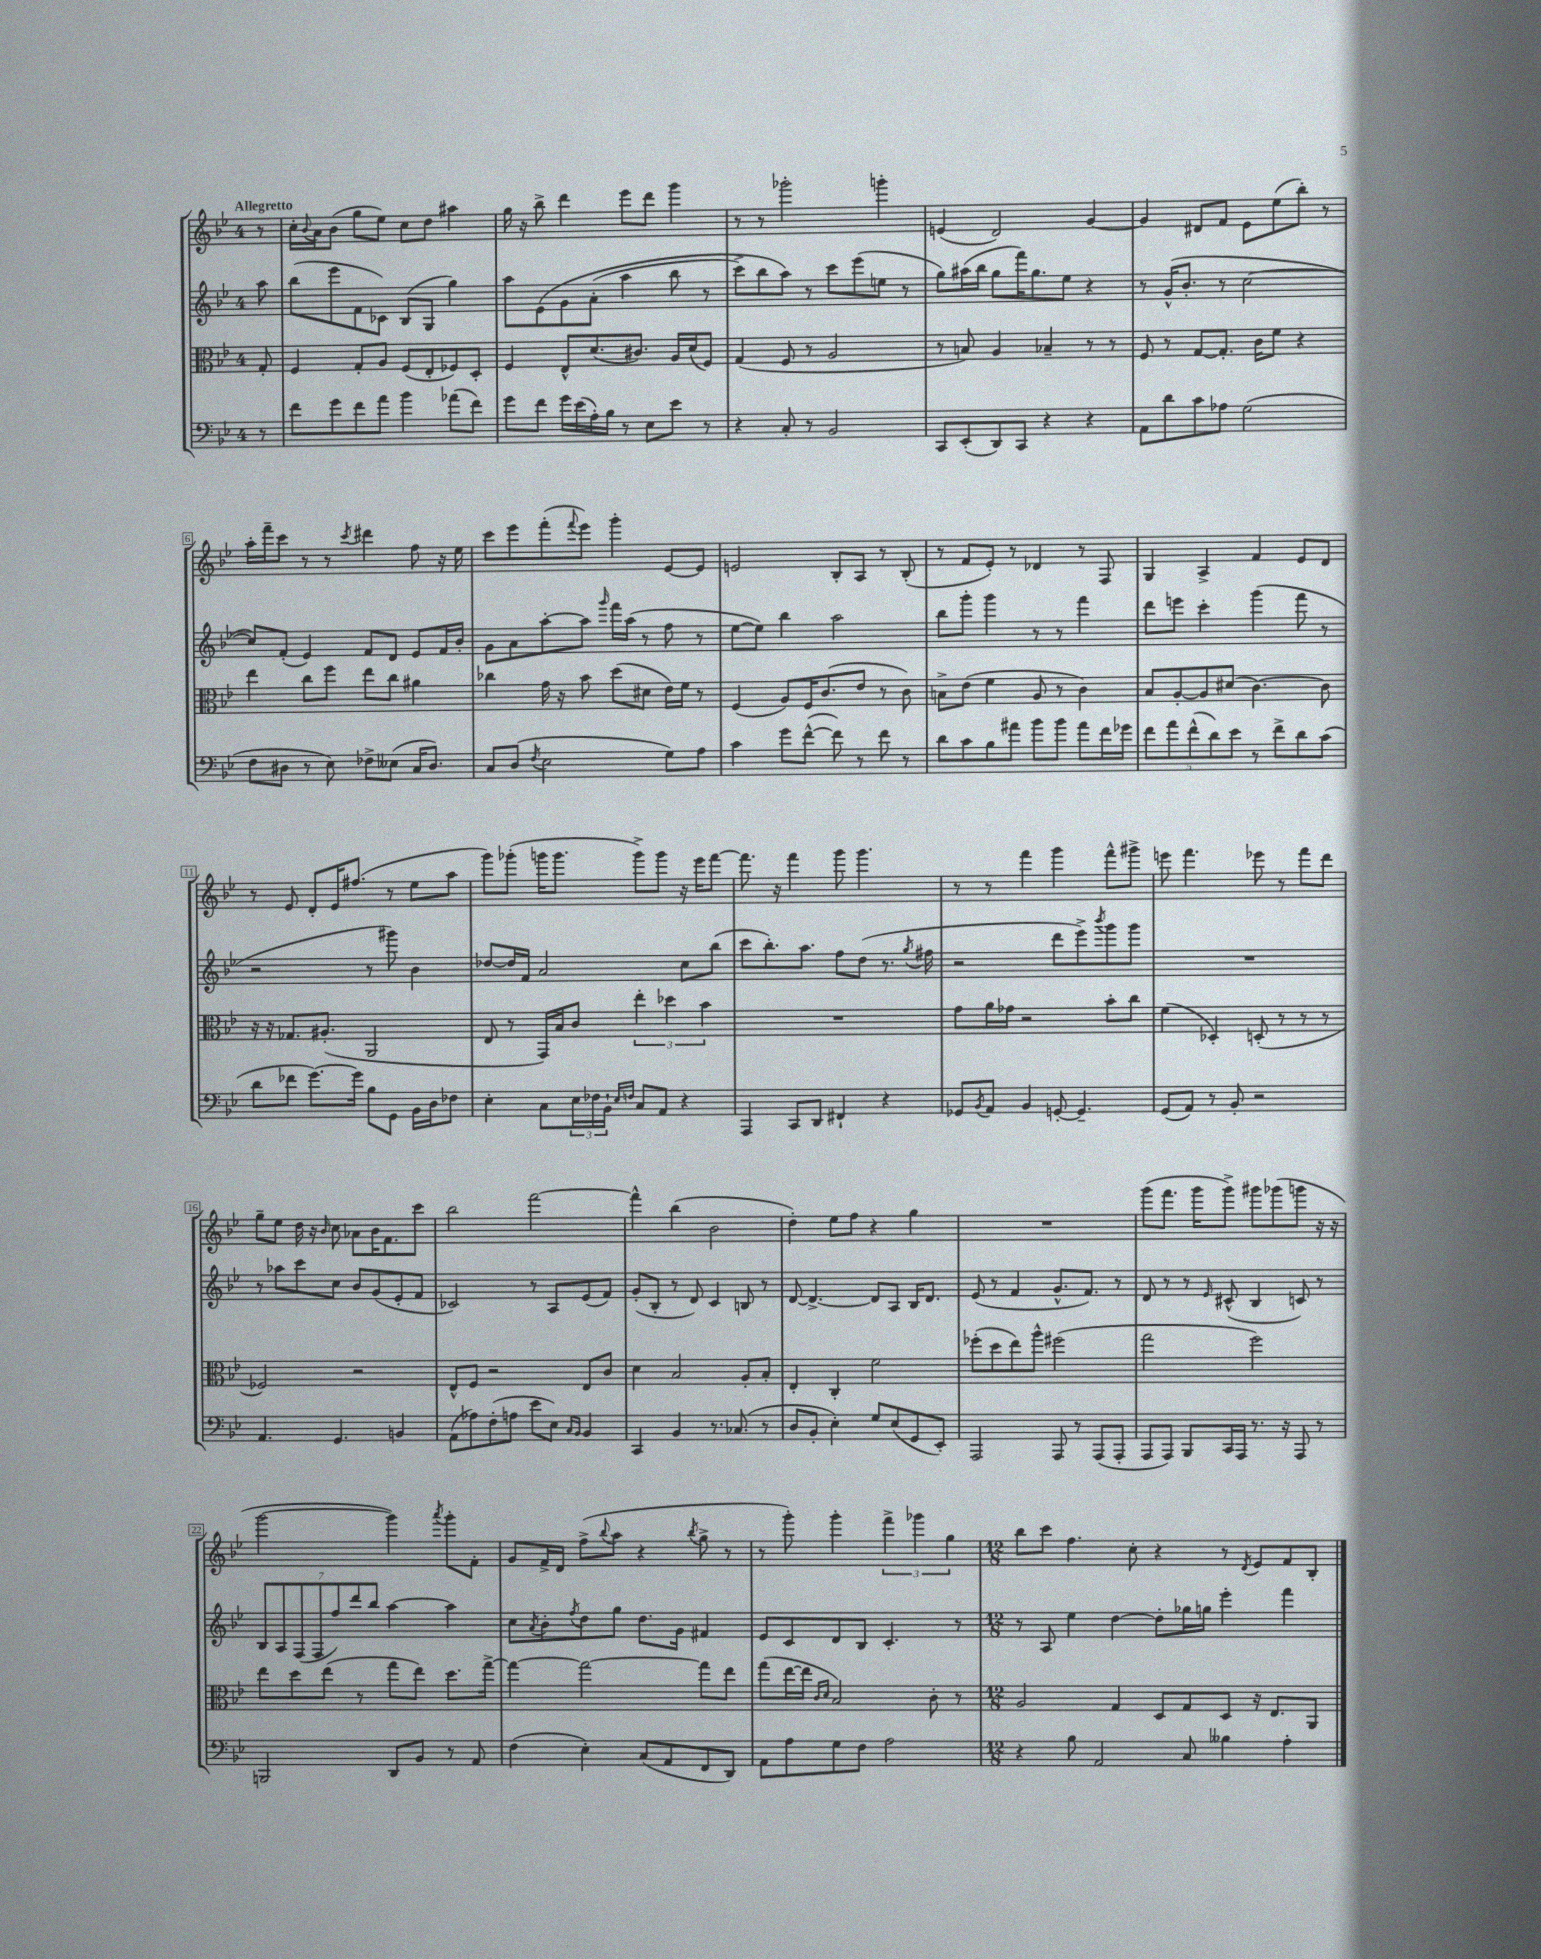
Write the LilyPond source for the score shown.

<<
\new StaffGroup <<
\new Staff = "s0" {
    \clef treble \key bes \major \once \override Staff.TimeSignature.style = #'single-digit \time 4/4 \partial 8 \tempo "Allegretto"
    r8 |
    c''16-. \appoggiatura { bes'8 } a'16 bes'8( g''8 ees''8) c''8 d''8 ais''4 |
    g''16 r16 bes''8-> d'''4 ees'''8 d'''8 g'''4 |
    r8 r8 ges'''2-. g'''4-. |
    e'4( d'2) g'4~ |
    g'4 dis'8 f'8 ees'8 ees''8( bes''8-.) r8 |
    a''16-. f'''16-- c'''8 r8 r8 \acciaccatura { c'''8 } dis'''4 f''8 r16 ees''16 |
    c'''8 ees'''8 f'''8-.( \appoggiatura { f'''8 } ees'''8) g'''4-. ees'8~ ees'8 |
    e'2 bes8-. a8 r8 bes8-.( |
    r8 f'8 ees'8-.) r8 des'4 r8 f8 |
    g4 a4-> f'4 ees'8 d'8 |
    r8 ees'8 d'8-. ees'16 fis''8.( r8 ees''8 a''8 |
    g'''8) ges'''8-.( g'''16 g'''8. g'''8->) g'''8 r16 ees'''16 f'''8~ |
    f'''8. r16 f'''4 g'''8 g'''4. |
    r8 r8 f'''4 g'''4 f'''8-^ gis'''8-> |
    e'''8 f'''4. ees'''8 r8 f'''8 d'''8 |
    g''8-- ees''8 d''16 r16 \grace { bes'16 } c''8 aes'8 bes'16 f'8. c'''8 |
    bes''2 f'''2~ |
    f'''4-^ bes''4( bes'2 |
    d''4-.) ees''8 f''8 r4 g''4 |
    R1 |
    g'''8( f'''8. g'''16 g'''8->) gis'''8 ges'''8( g'''8 r16 r16 |
    g'''2~ g'''4) \acciaccatura { a'''8 } g'''8-. f'8-. |
    g'8 f'16-> d'16 f''8->( \appoggiatura { bes''8 } a''8 r4 \acciaccatura { bes''8 } g''8-> r8 |
    r8 g'''8-.) g'''4-. \tuplet 3/2 { f'''4-> ges'''4 g''4 } |
    \numericTimeSignature \time 12/8 bes''8 c'''8 f''4. c''8-. r4 r8 \acciaccatura { d'8 } ees'8 f'8 bes8-. \bar "|." |
}
\new Staff = "s1" {
    \clef treble \key bes \major \once \override Staff.TimeSignature.style = #'single-digit \time 4/4 \partial 8
    a''8 |
    bes''8( ees'''8 f'8 ces'8) bes8( g8 g''4) |
    a''8 ees'8\( g'8 a'8-.( a''4 bes''8 r8 |
    c'''8->) bes''8 a''8\) r8 c'''8 ees'''8( e''8 r8 |
    g''8) ais''16( bes''16 g''8 f'''16) g''8. ees''8 r4 |
    r8 g'16-^( bes'8.-. r8 c''2~ |
    c''8) f'8-.( ees'4) f'8 d'8 ees'8 f'16 bes'16-. |
    g'8 a'8 a''8~-. a''8 \grace { g'''16 } f'''16 a''16( r8 f''8 r8 |
    ees''8~ ees''8) bes''4 a''2 |
    bes''8 g'''8-. g'''4 r8 r8 f'''4 |
    d'''8 e'''8 c'''4-. g'''4( f'''8 r8 |
    r2 r8 gis'''8) bes'4 |
    des''8~ des''16 f'16 a'2 c''8 bes''8( |
    c'''8 bes''8.-.) a''8. f''8 d''8( r8. \acciaccatura { g''8 } fis''16 |
    r2 d'''8 ees'''8->) \acciaccatura { bes'''8 } g'''8 g'''8 |
    R1 |
    r8 aes''8 c'''8 c''8 bes'8 g'8( ees'8-. f'8 |
    ces'2) r8 a8 ees'8( f'8) |
    g'8-.( bes8-. r8 d'8) c'4 b8 r8 |
    d'8~ d'4.~-> d'8 a8 bes16 d'8. |
    ees'8( r8 f'4 g'8.-^ f'8.) r8 |
    d'8 r8 r8 \grace { ees'16 } cis'8-^( bes4 c'8) r8 |
    \tuplet 7/4 { bes8 a8 f8( f8 f''8) d'''8 bes''8 } a''4~ a''4 |
    c''8 \acciaccatura { a'8 } bes'8-. \acciaccatura { f''8 } d''8 g''8 d''8. g'16 fis'4 |
    ees'8 c'8 d'8 bes8 c'4.-. r8 |
    \numericTimeSignature \time 12/8 r8 a8 ees''4 d''4~ d''8-. ges''16 g''16 ees'''4-. f'''4 \bar "|." |
}
\new Staff = "s2" {
    \clef alto \key bes \major \once \override Staff.TimeSignature.style = #'single-digit \time 4/4 \partial 8
    g8-. |
    f4 g8-. a8 f8( ees8-. fes8) d8-. |
    f4 ees8-^ d'8.( cis'8.) a16 d'16( f8) |
    g4( f8 r8 a2 |
    r8 b8) a4 bes4-- r8 r8 |
    f8 r8 g8~ g8.-. c'16 f'8 r4 |
    ees''4 c''8 f''8 ees''8 c''8 ais'4 |
    ces''4 g'16 r16 bes'8 d''8( dis'8 ees'16) f'16 r8 |
    f4( a8) f16 c'8.( ees'8 r8 c'8) |
    b8-> ees'8( f'4 a8 r8 c'4) |
    bes8 a8~-. a8 dis'8( c'4.~) c'8 |
    r16 r16 ges8. ais8.-.( a,2 |
    ees8 r8 g,16) bes16 c'8 \tuplet 3/2 { ees''4-. des''4 bes'4 } |
    R1 |
    g'8 a'16 ges'16 r2 bes'8-. c''8 |
    f'4( des4-.) d8-.( r8 r8 r8 |
    fes2) r2 |
    ees8-^ f8 r2 ees8 c'8 |
    d'4 bes2 a8-. bes8-. |
    ees4-. c4-. f'2 |
    fes''8-.( d''8 ees''8) a''8-^ fis''2( |
    g''2 f''2) |
    ees''8 d''8 ees''8( r8 g''8 ees''8) d''8. g''16~-> |
    g''4~ g''2~ g''8 ees''8 |
    g''8( ees''16~ ees''16 \grace { c'16 d'16 } bes2) c'8-. r8 |
    \numericTimeSignature \time 12/8 a2 g4 d8 g8 d8 r16 ees8. a,8 \bar "|." |
}
\new Staff = "s3" {
    \clef bass \key bes \major \once \override Staff.TimeSignature.style = #'single-digit \time 4/4 \partial 8
    r8 |
    f'8 g'8 f'8 a'8 bes'4 aes'8( f'8) |
    g'8 f'8 g'16 ees'16( a16-.) bes16 r8 ees8 ees'8 r8 |
    r4 c8-. r8 bes,2 |
    c,8 ees,8-.( d,8) c,8 r4 r4 |
    a,8 d'8 c'8 aes8 g2( |
    f8 dis8 r8 ees8) fes8-> eeses8( c16 dis8.) |
    c8 d8( \acciaccatura { f8 } ees2 g8) a8 |
    c'4 g'8 f'8~-^( f'8) r8 f'8 r8 |
    d'8 c'8 bes8 ais'8 bes'8 bes'8 ais'8 f'16 ges'16 |
    \tuplet 5/4 { f'8 a'8 f'8-^( d'8) ees'8 } r8 f'8-> d'8 c'8( |
    d'8 fes'8 g'8.~) g'16 bes8 g,8 bes,16 d16 fes8 |
    ees4-. c8 \tuplet 3/2 { ees16 fes16 bes,16-! } \grace { ees16 f16 } c8 a,8 r4 |
    a,,4 c,8 d,8 fis,4-! r4 |
    ges,8 \acciaccatura { bes,8 } a,8 bes,4 g,8~-. g,4.-- |
    g,8( a,8) r8 bes,8-. r2 |
    a,4. g,4. b,4 |
    a,8( aes8) f8-.( a8 ees'8 ees8) \grace { c16 bes,16 } bes,4 |
    c,4 bes,4 r8. ces8.( r8 |
    d8 bes,8-. ees4-.) g8 ees8( g,8 ees,8-.) |
    a,,2 a,,8 r8 a,,8( a,,8-. |
    a,,8 a,,8) bes,,8 c,16 a,,16 r8. r16 a,,8 r8 |
    b,,2 d,8 bes,8 r8 a,8 |
    f4( ees4-.) c8( a,8 f,8 d,8) |
    a,8 a8 g8 f8 a2 |
    \numericTimeSignature \time 12/8 r4 bes8 a,2 c8 beses4 a4-. \bar "|." |
}
>>
>>
\layout { \context { \Score \override BarNumber.stencil = #(make-stencil-boxer 0.1 0.3 ly:text-interface::print) } }
